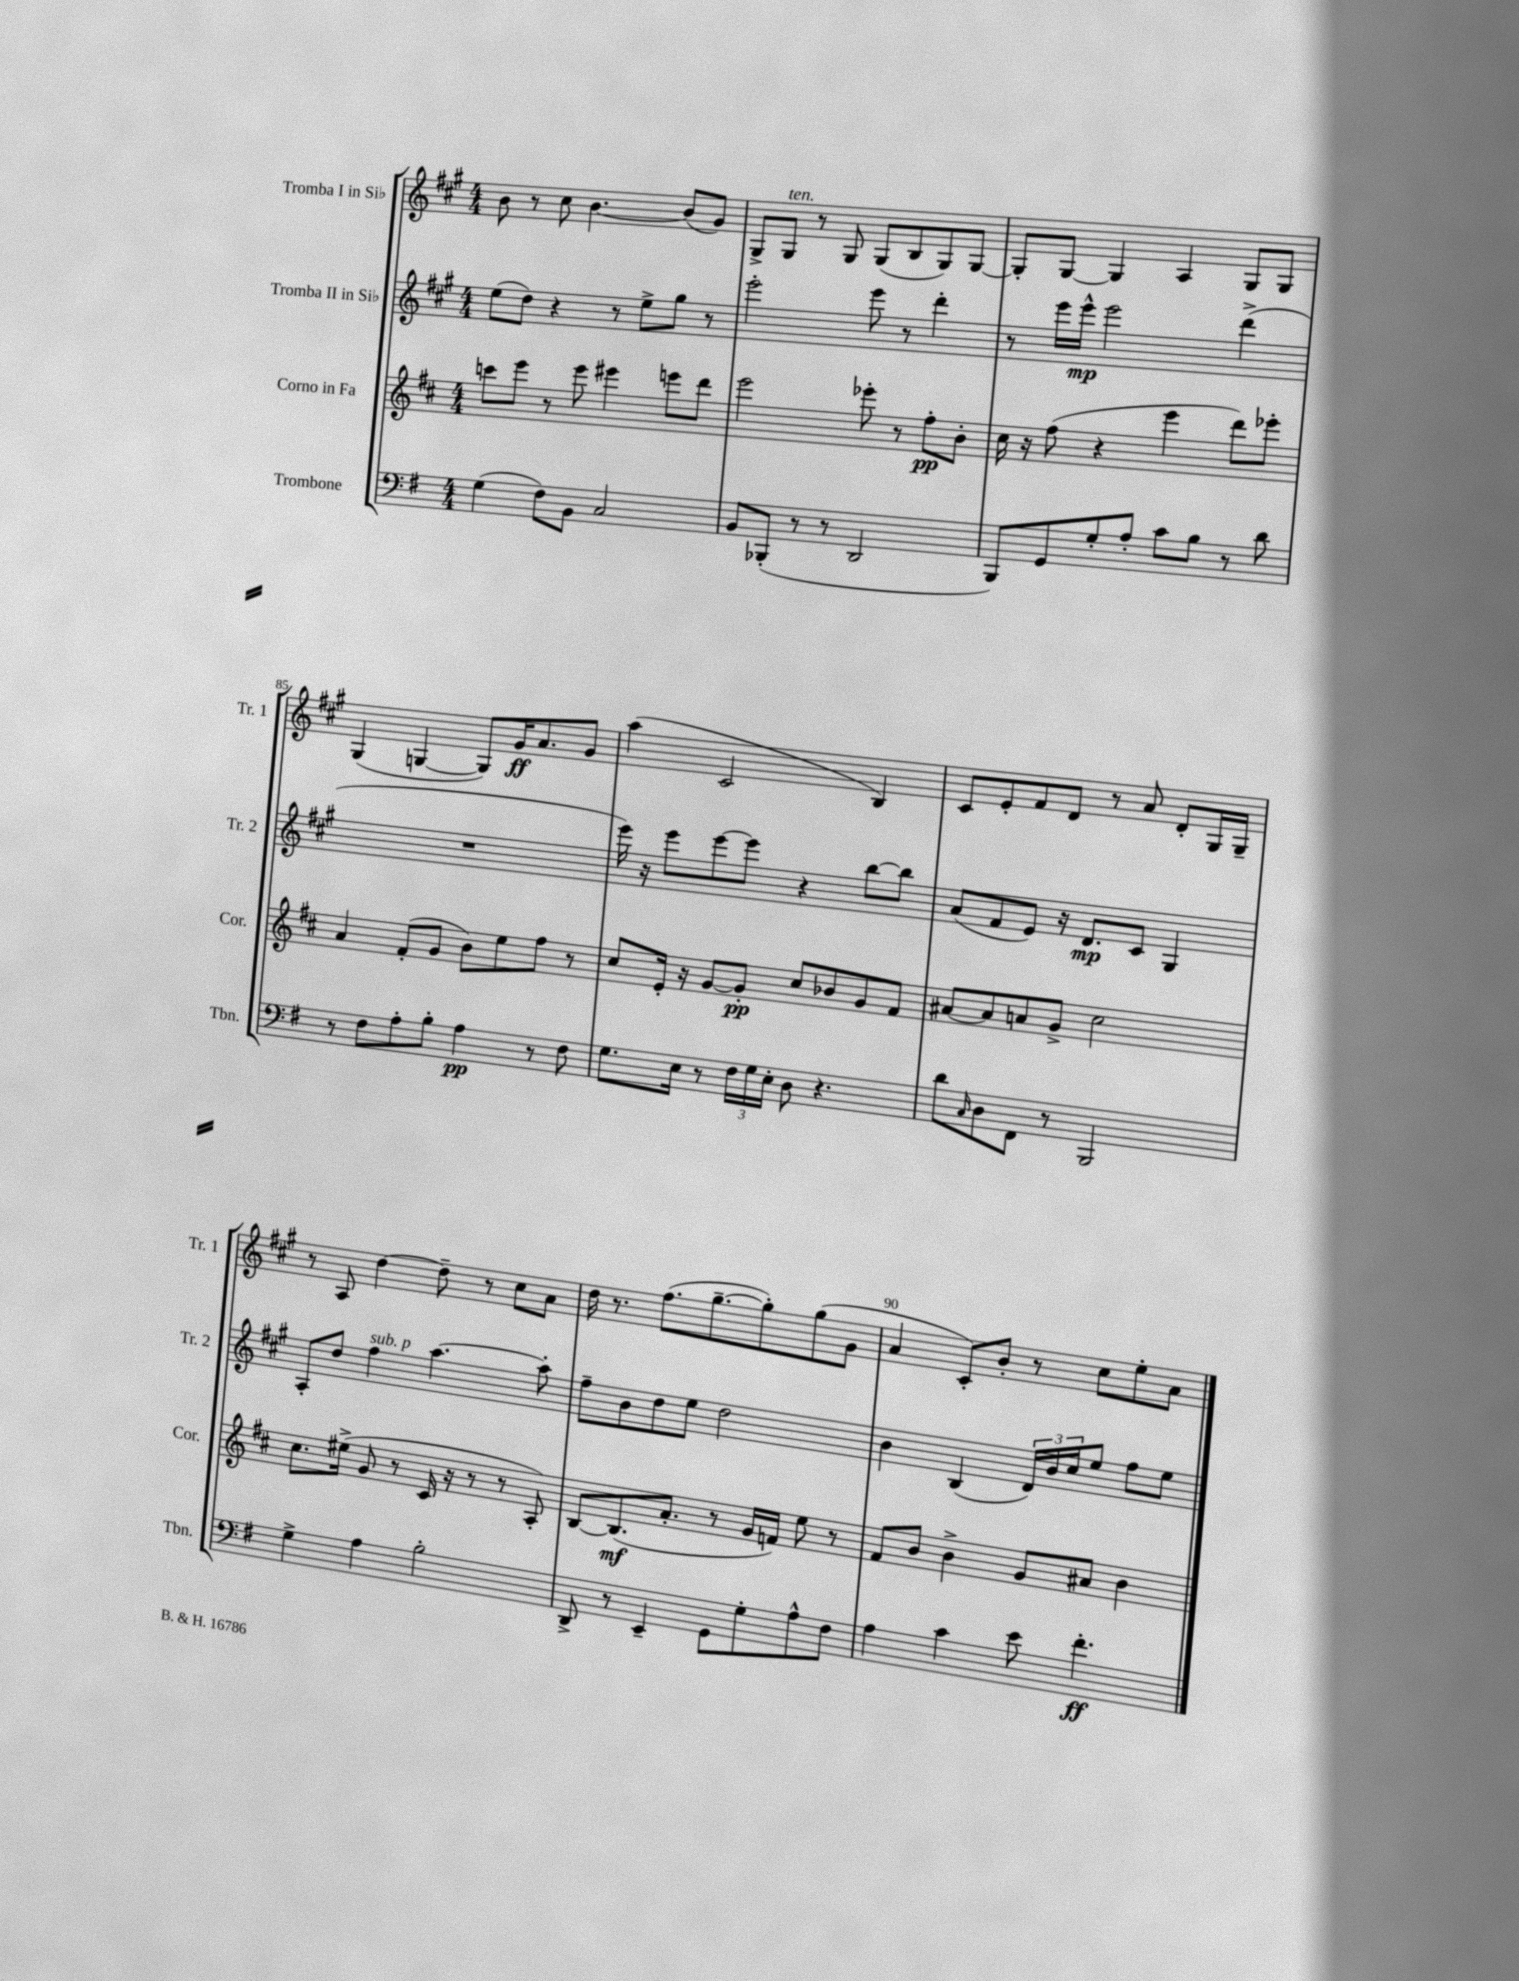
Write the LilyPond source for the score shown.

<<
\new StaffGroup <<
\new Staff = "s0" \with { instrumentName = "Tromba I in Sib" shortInstrumentName = "Tr. 1" } {
    \clef treble \key a \major \numericTimeSignature \time 4/4
    b'8 r8 cis''8 b'4.~ b'8( gis'8) |
    gis8-> gis8^\markup { \italic "ten." } r8 gis8 gis8( b8 gis8) gis8~ |
    gis8-. gis8~ gis4 a4 gis8 gis8 |
    gis4( g4~ g8) gis'16\ff a'8. gis'8 |
    a''4( cis'2 b4) |
    cis'8 e'8-. fis'8 d'8 r8 a'8 d'8-. gis16 gis16-- |
    r8 a8 d''4~ d''8-- r8 cis''8 a'8 |
    d''16 r8. fis''8.( gis''8.~-- gis''8-.) gis''8( gis'8 |
    a'4 cis'8-.) b'8-. r8 cis''8 e''8-. a'8 \bar "|." |
}
\new Staff = "s1" \with { instrumentName = "Tromba II in Sib" shortInstrumentName = "Tr. 2" } {
    \clef treble \key a \major \numericTimeSignature \time 4/4
    e''8( d''8) r4 r8 e''8-> gis''8 r8 |
    e'''2-. e'''8 r8 d'''4-. |
    r8 e'''16 e'''16-^\mp e'''2 d'''4->( |
    R1 |
    e'''16) r16 e'''8 e'''8~ e'''8 r4 b''8~ b''8 |
    a'8( fis'8 e'8) r16 d'8.\mp cis'8 gis4 |
    a8-. d''8 fis''4^\markup { \italic "sub. p" } a''4.~ a''8-. |
    fis''8-- b'8 d''8 e''8 d''2 |
    b'4 b4( \tuplet 3/2 { d'16) b'16 cis''16 } e''8 fis''8 e''8 \bar "|." |
}
\new Staff = "s2" \with { instrumentName = "Corno in Fa" shortInstrumentName = "Cor." } {
    \clef treble \key d \major \numericTimeSignature \time 4/4
    c'''8 e'''8 r8 e'''8 eis'''4 e'''8 d'''8 |
    e'''2 ees'''8-. r8 fis''8-.\pp b'8-. |
    cis''16 r16 fis''8( r4 e'''4 d'''8) ees'''8-. |
    a'4 fis'8-.( g'8 b'8) e''8 fis''8 r8 |
    cis''8 e'16-. r16 g'8~ g'8-.\pp cis''8 bes'8 g'8 fis'8 |
    ais'8~ ais'8 a'8 g'8-> cis''2 |
    cis''8. eis''16->( g'8 r8 cis'16 r16 r8 r8 a8-.) |
    b8~ b8.\mf( a'8.-. r8 g'16 f'16) e''8 r8 |
    fis'8 b'8 b'4-> g'8 ais'8 b'4 \bar "|." |
}
\new Staff = "s3" \with { instrumentName = "Trombone" shortInstrumentName = "Tbn." } {
    \clef bass \key g \major \numericTimeSignature \time 4/4
    g4( fis8) b,8 c2 |
    b,8 bes,,8-.( r8 r8 d,2 |
    b,,8) g,8 g8-. a8-. c'8 b8 r8 d'8 |
    r8 fis8 a8-. b8-. a4\pp r8 fis8 |
    g8. e16 r8 \tuplet 3/2 { fis16 g16 e16-. } d8 r4. |
    d'8 \grace { c16 } d8 fis,8 r8 b,,2 |
    g4-> a4 b2-. |
    d,8-> r8 e,4-- g,8 g8-. a8-^ fis8 |
    a4 c'4 e'8 fis'4.-.\ff \bar "|." |
}
>>
>>
\layout { \context { \Score currentBarNumber = #82 \override BarNumber.break-visibility = ##(#f #t #t) barNumberVisibility = #(every-nth-bar-number-visible 5) } }
